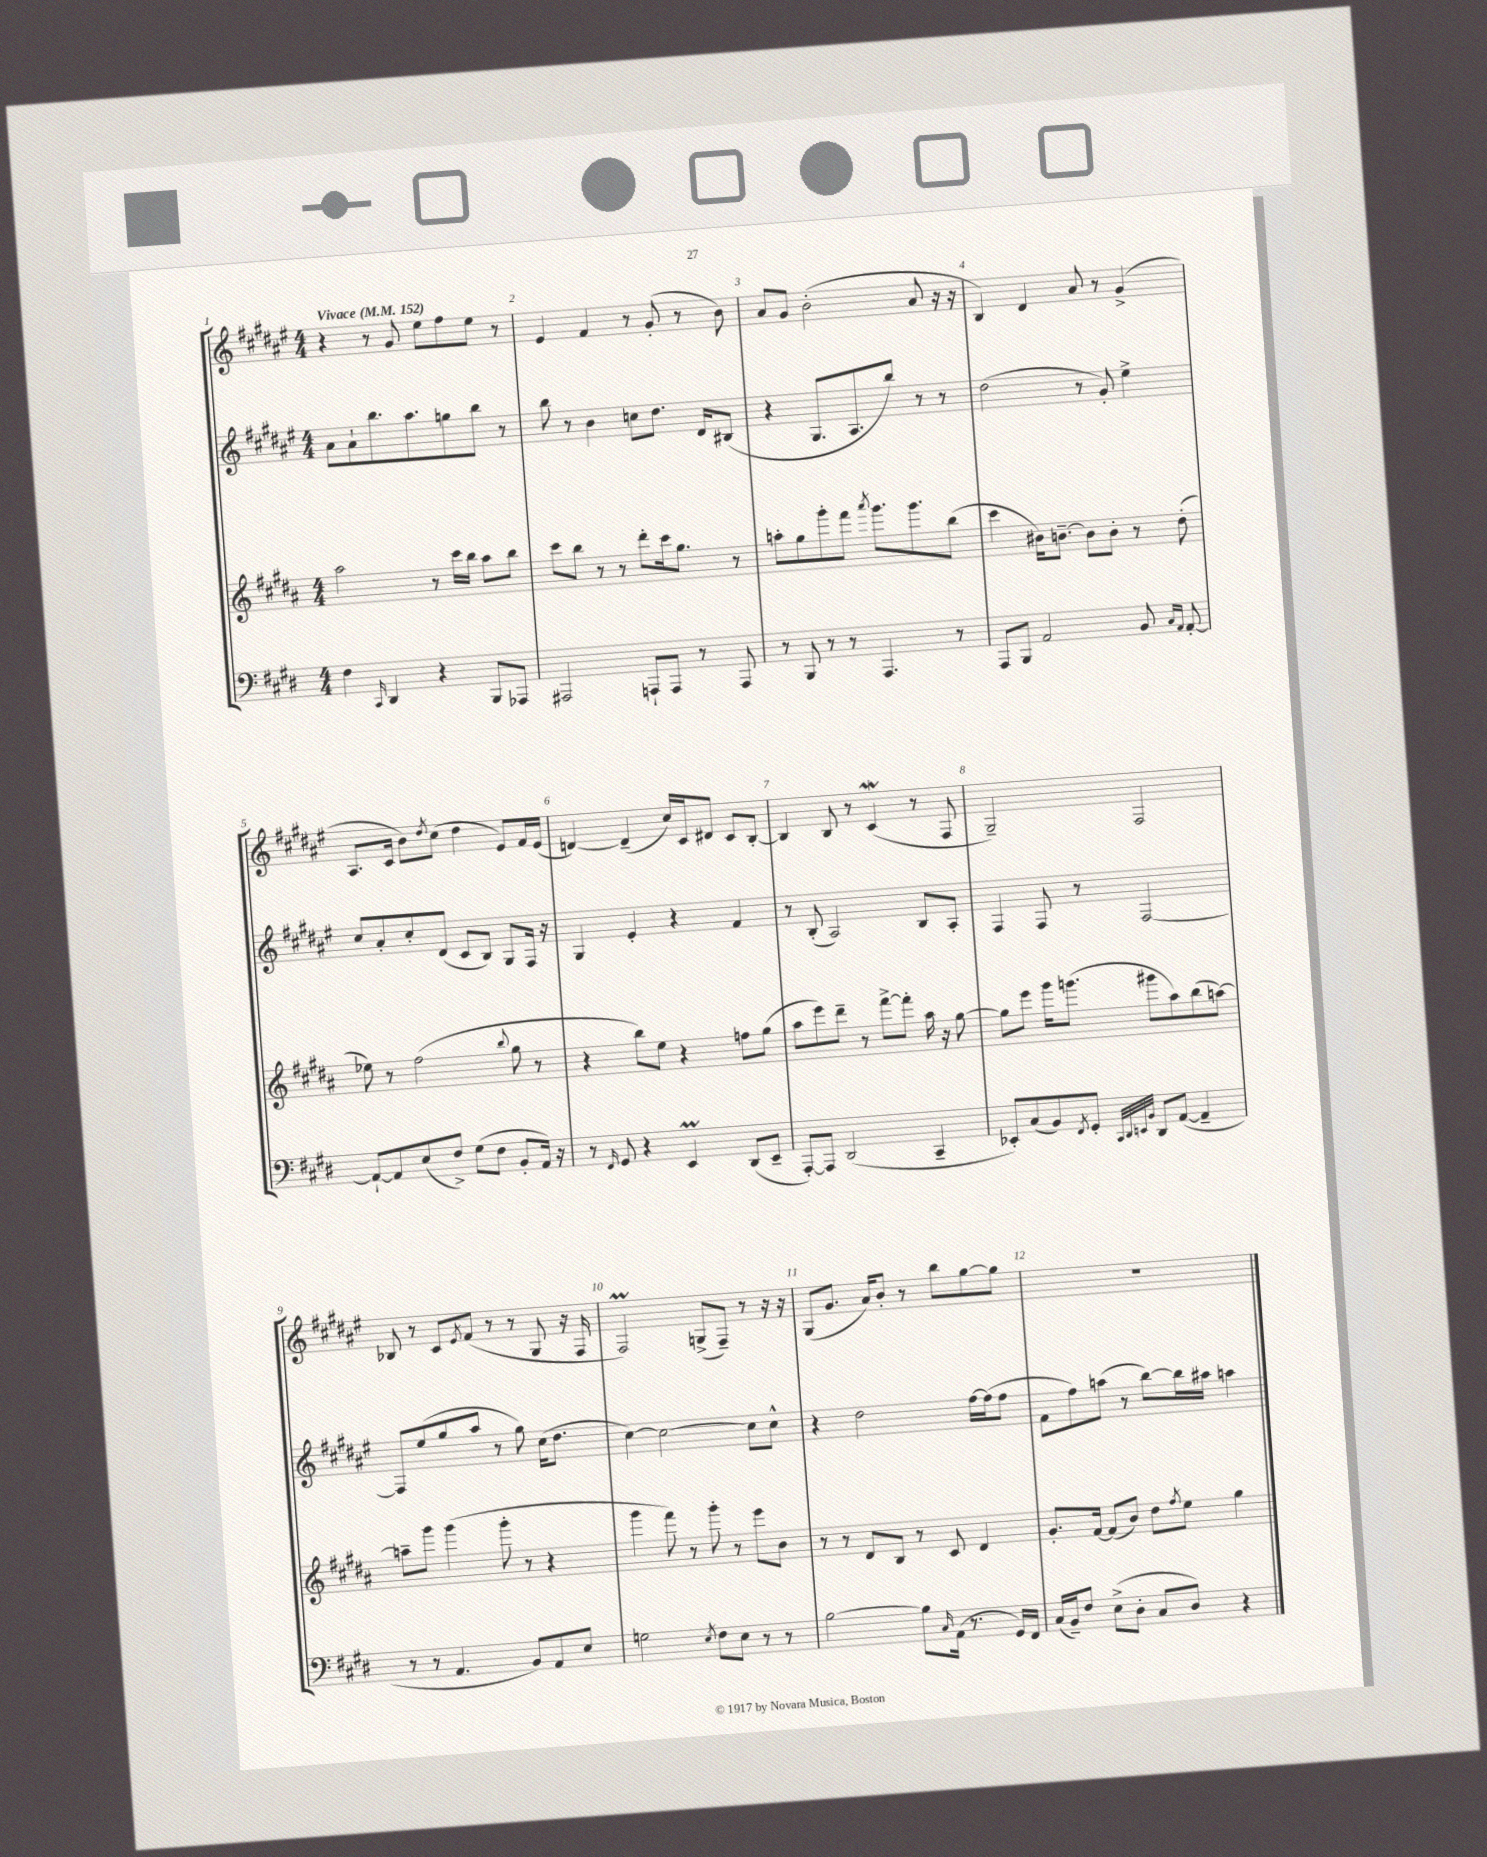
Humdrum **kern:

**kern	**kern	**kern	**kern
*staff4	*staff3	*staff2	*staff1
*clefF4	*clefG2	*clefG2	*clefG2
*k[f#c#g#d#]	*k[f#c#g#d#a#]	*k[f#c#g#d#a#e#]	*k[f#c#g#d#a#e#]
*M4/4	*M4/4	*M4/4	*M4/4
*MM152	*MM152	*MM152	*MM152
4F#	2aa#	8a#	4r
.	.	8a#`	.
16qqCC#	.	.	.
4DD#	.	8.bb	8r
.	.	.	8g#
.	.	8.aa#	.
4r	8r	.	8ee#
.	16ccc#	8gg	8ff#
.	16bb	.	.
8BBB	8aa#	8bb	8ee#
8AAA-	8bb	8r	8r
=	=	=	=
2AAA#	8ccc#	8bb	4e#
.	8bb	8r	.
.	8r	4b	4f#
.	8r	.	.
8AAA`	8ddd#'	8cc	8r
8AAA	16ccc#	8.dd#	(8g#'
.	8.gg#	.	.
8r	.	.	8r
.	.	16d#	.
8AAA	8r	(8B#	8b)
=	=	=	=
8r	8aa'	4r	8a#
8BBB	8gg#	.	8g#
8r	8ggg#'	8.G#	(2b'
8r	8fff#	.	.
.	.	8.A#	.
.	8qaaa#	.	.
4.AAA	8.ggg#	.	.
.	.	8bb)	.
.	8.ggg#	.	.
.	.	8r	8a#
8r	(8bb	8r	16r
.	.	.	16r
=	=	=	=
8AAA	4ccc#	(2dd#	4B)
8BBB	.	.	.
2AA	16b#)	.	4d#
.	[8.b~	.	.
.	8b]	8r	8a#
.	8b'	8g#')	8r
8BB	8r	4ee#^	(4g#^
16qqC#	.	.	.
16qqAA	.	.	.
[8AA'	(8dd#'	.	.
=	=	=	=
8AA`_	8ee-)	8cc#	8.A#
8AA]	8r	8a#'	.
.	.	.	16c#
(8E	(2ff#	8cc#'	8b)
.	.	.	8qdd#
8F#^)	.	(8d#	(8cc#
(8G#	.	8c#	4dd#
8F#	.	8B)	.
.	8qqbb	.	.
8BB'	8gg#	8G#	8e#)
16AA)	8r	16F#	16f#
16r	.	16r	(16e#
=	=	=	=
8r	4r	4G#	[4d)
16qqFF#	.	.	.
8GG#	.	.	.
4r	8bb)	4e#'	(4d~]
.	8ee	.	.
4EE	4r	4r	16cc#)
.	.	.	16c#
.	.	.	8d#
(8DD#	8ff	4f#	8c#
8EE~	(8gg#	.	[8B'
=	=	=	=
[8AAA')	8aa#	8r	4B]
8AAA]	8eee)	(8B'	.
(2DD#	8ddd#~	2A#)	8B
.	8r	.	8r
.	[8fff#^	.	(4c#
.	8fff#']	.	.
4CC#~	16aa#	8B	8r
.	16r	.	.
.	[8gg#	8A#'	8F#
=	=	=	=
8EE-')	8gg#]	4F#	2G#~)
(8C#	8eee	.	.
8BB)	16ggg#	8F#	.
.	(8.ggg	.	.
8qFF#	.	.	.
8GG#'	.	8r	.
32qqCC#	.	.	.
32qqDD#	.	.	.
32qqEE	.	.	.
32qqBB	.	.	.
8DD#	8ggg#	[2F#	2F#
([8AA	8aa#)	.	.
4AA~]	(8bb	.	.
.	[8aa)	.	.
=	=	=	=
8r	8aa~]	8F#]	8B-
8r	8ggg#	(8ee#	8r
4.AA	(4ggg#	8gg#	8c#
.	.	.	8qe#
.	.	8aa#	(8f#
.	8ggg#'	8r	8r
8BB)	8r	8gg#)	8r
8AA	4r	(16cc#	8G#
.	.	8.dd#	.
8E	.	.	16r
.	.	.	16F#
=	=	=	=
2G	4ggg#	[4cc#)	2F#)
.	8fff#)	2cc#_	.
.	8r	.	.
8qE	.	.	.
8F#	8ggg#'	.	(8G^
8E	8r	.	8F#~)
8r	8eee	8cc#]	8r
8r	8b	8cc#^^	16r
.	.	.	16r
=	=	=	=
[2B	8r	4r	(8G#
.	8r	.	8.g#
.	8d#	2dd#	.
.	.	.	16a#)
.	8B	.	8b'
8B]	8r	.	8r
16qqC#	.	.	.
(16AA	8c#	.	8bb
8.r	.	.	.
.	4d#	[16ff#	[8gg#
.	.	(16ff#]	.
16GG#)	.	8ff#	8gg#]
16FF#	.	.	.
=	=	=	=
(16C#	8.g#'	8f#	1r
16BB~)	.	.	.
8F#	.	8ff#)	.
.	[16f#	.	.
(8E^	(8f#]	(8aa	.
8D#'	8b)	8r	.
8C#	8dd#	[8bb)	.
.	8qff#	.	.
8D#)	8ee	16bb]	.
.	.	16aa#	.
4r	4gg#	4aa	.
==	==	==	==
*-	*-	*-	*-
